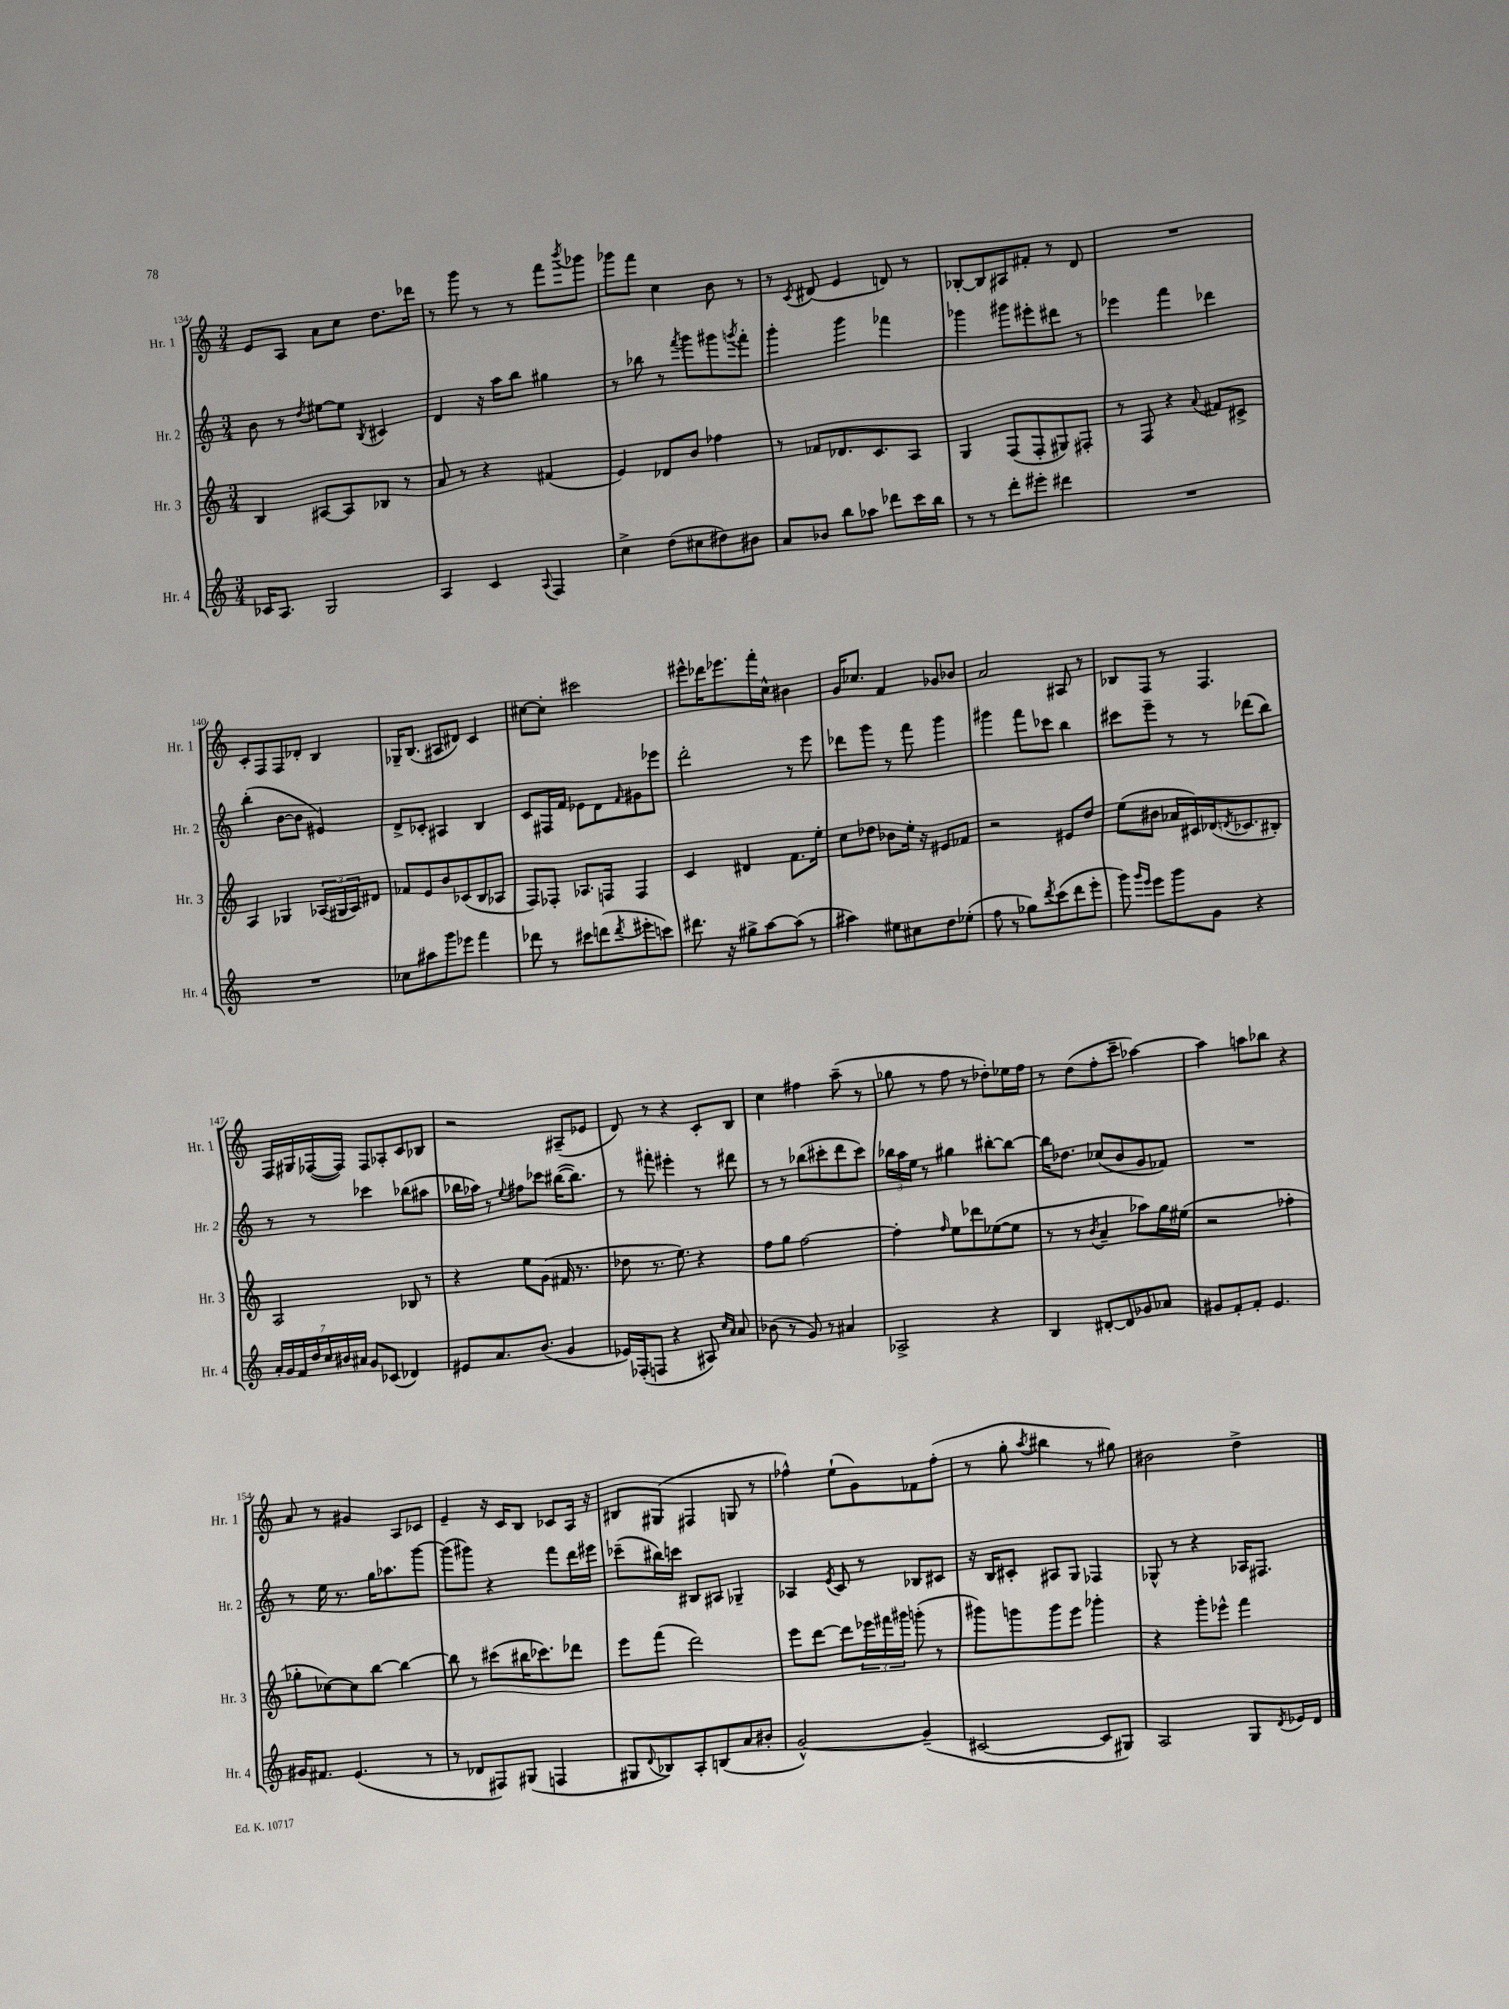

**kern	**kern	**kern	**kern
*part4	*part3	*part2	*part1
*staff4	*staff3	*staff2	*staff1
*I"Hr. 4	*I"Hr. 3	*I"Hr. 2	*I"Hr. 1
*I'Hr. 4	*I'Hr. 3	*I'Hr. 2	*I'Hr. 1
*clefG2	*clefG2	*clefG2	*clefG2
*k[]	*k[]	*k[]	*k[]
*M3/4	*M3/4	*M3/4	*M3/4
=134	=134	=134	=134
16c-X/KL	4B/	8b\	8e/L
8.A/J	.	.	.
.	.	8r	8A/J
.	.	8qdd/	.
2G/	[8A#X/L	[8ee#X\L	8a\L
.	8A#/]	8ee#\J]	8cc\J
.	.	8qB/	.
.	8B-X/J	4c#X/	8.dd\L
.	8r	.	.
.	.	.	16ddd-X\Jk
=135	=135	=135	=135
4A/	8a/	4d/	8r
.	8r	.	8ggg\
4c/	4r	16r	8r
.	.	16aa\KL	.
.	.	8bb\J	8r
8qqA/	.	.	.
4F/	(4f#X/	4gg#X\	8fff\L
.	.	.	8qbbb/
.	.	.	8ggg-X\J
=136	=136	=136	=136
4cc^\	4e/)	8r	8ggg-X\L
.	.	8bb-X\	8fff\J
(8dd\L	8d-X/L	8r	4cc\
.	.	8qfff/	.
8cc#X\	8b/J	8ggg\L	.
8dd#X\)	4ff-X\	8ggg#X\	8b\
.	.	8qgggn/	.
8b#X\J	.	8fff'\J	8r
=137	=137	=137	=137
8a/L	8r	4ggg'\	8r
.	.	.	8qc/
8b-X/J	8f-X/L	.	(8d#X/
8bb\L	8.d-X/	4ggg\	4e/
8aa-X\J	.	.	.
.	8.c/	.	.
8ddd-X\L	.	4fff-X\	8dn/)
16ccc\L	8A/J	.	8r
16bb\JJ	.	.	.
=138	=138	=138	=138
8r	4G/	4ggg-X\	[8B-X'/L
8r	.	.	8B-/]
8ddd'\L	(8F/L	8ggg#X\L	8A#X/
8eee#X'\J	8F'/	8eee#X'\	8f#X'/J
4ddd#X\	8G#X/)	8ddd#X\J	8r
.	8F#X'/J	8r	8d/
=139	=139	=139	=139
2.r	8r	4eee-X\	2.r
.	8F/	.	.
.	4r	4fff\	.
.	8qqa/	.	.
.	8f#X/L	4ddd-X\	.
.	8c#X^/J	.	.
!!LO:LB:g=z
=140	=140	=140	=140
2.r	4A/	(4bb'\	8c'/L
.	.	.	8F/
.	4G-X/	[8b\L	8F/
.	.	8b\J]	8d-X'/J
.	(24A-X/LL	4e#X/)	4B/
.	24G#X/	.	.
.	24A-/J)	.	.
.	8d#X/J	.	.
=141	=141	=141	=141
8cc-X\L	8f-X/L	8d^/L	16G-X~/KL
.	.	.	(8.B/J
8aa#X\	8e/	8c-X'/J	.
8ggg\	8b/	4A#X/	8A#X/L
8eee-X\J	(8c-X/	.	8d#X/J)
4fff\	8B/	4B/	4c/
.	8A-X/J	.	.
=142	=142	=142	=142
8ddd-X\	8F/L)	8c/L	[8cc#X\L
8r	8F-X'/J	16F#X/L	8cc#'\J]
.	.	16f/JJ	.
8ccc#X\L	8.A-X/L	8e-X\L	2ccc#X\
(8dddn\	.	8d\	.
.	16Fn/Jk	.	.
8qddd/	.	16qqf/	.
8eee#X'\	4F/	8g#X\	.
8cccn\J)	.	8eee-X\J	.
=143	=143	=143	=143
8.ddd#X\	4c/	2ddd'\	8eee#X^^\L
.	.	.	16ddd-X\K
16r	.	.	8.eee-X\
8gg#X^\L	4d#X/	.	.
[8aa\	.	.	16fff'\L
.	.	.	16cc^^\JJ
(8aa\J]	8.f\L	8r	4b#X\
8r	.	8eee\	.
.	16ee'\Jk	.	.
=144	=144	=144	=144
4aa#X\)	8cc\L	8ddd-X\L	16g/KL
.	.	.	8.cc-X/J
.	8dd-X\J	8ggg\J	.
8ee#X\L	8b-X\L	8r	4f/
8cc#X\	16ee'\Jk	8fff\	.
.	16r	.	.
8dd\	8e#X/L	4ggg\	8g-X/L
(8ee-X'\J	8f-X/J	.	8b-X/J
=145	=145	=145	=145
8ff\	2r	4ggg#X\	2a/
8r	.	.	.
8gg-X\L)	.	8fff\L	.
8qddd/	.	.	.
(8ccc\	.	8ccc-X\J	.
8ddd\	8e#X/L	4bb\	8A#X/
8eee'\J	8dd/J	.	8r
=146	=146	=146	=146
8ggg\)	(8ee\L	8ccc#X\L	8B-X/L
16qqggg/LL	.	.	.
16qqeee/JJ	.	.	.
8eee\L	8b#X\J	8eee~\J	8F/J
8ggg\	16a-X/LL	8r	8r
.	16c#X/)	.	.
8g\J	(16d-X/J	8r	4.F/
.	8qdn/	.	.
.	8.c-X/	.	.
4r	.	(8ddd-X\L	.
.	8B#X'/J)	8bb\J)	.
!!LO:LB:g=z
=147	=147	=147	=147
28a'/LL	2A/	8r	16F/LL
28g/	.	.	.
.	.	.	16G#X/
28f/	.	.	.
28dd/	.	.	.
.	.	8r	([16F-X/
28cc/	.	.	.
28b#X/	.	.	.
.	.	.	16F-/JJ])
28a#X/JJ	.	.	.
8g/L	.	4ccc-X\	8F-/L
(8c-X/J	.	.	8A-X'/
4d-X/)	8B-X/	(8bb-X\L	8c/
.	8r	8aa#X\J	8B-X/J
=148	=148	=148	=148
8e#X/L	4r	16bb-X\LL	2r
.	.	16aa-X\JJ)	.
8.a/	.	8r	.
.	.	8qqee/	.
.	8ee\L	8ff#X\L	.
(8.b/J	.	.	.
.	(8g\J	8ccc-X\J	.
4g/	16f#X/	([16bb#X\KL	(8A#X~/L
.	8.r	8.bb#\J])	.
.	.	.	8e-X/J
=149	=149	=149	=149
16e-X/LL)	8dd-X\	8r	8d/)
(16F-X'/J	.	.	.
8Fn/J	8.r	8fff#X'\	8r
4r	.	4eee#X'\	4r
.	8.ee\)	.	.
8A#X/)	4r	8r	8c'/L
16qqcc/LL	.	.	.
16qqa/JJ	.	.	.
8a/	.	8ddd#X\	8B/J
=150	=150	=150	=150
(8b-X\	8ff\L	8r	4cc\
8r	8gg\J	8r	.
8g/)	[2ff\	(8bb-X\L	4ff#X\
8r	.	8ccc#X'\	.
4a#X/	.	8ddd\	(8aa~\
.	.	8ccc#\J)	8r
=151	=151	=151	=151
2A-X^/	4ff'\]	24bb-X\LL	8gg-X\
.	.	24aa\	.
.	.	24ee\JJ	.
.	.	8r	8r
.	16qqff/	.	.
.	8ee\L	4gg#X\	8ff\
.	8ddd-X\	.	8r
4r	([8ee-X\	[8bb#X'\L	8dd-X'\L)
.	8ee-\J]	8bb#\J_	16ee-X\L
.	.	.	16ff\JJ
=152	=152	=152	=152
4B/	8r	16bb#\KL]	8r
.	.	8.dd-X\J	.
.	8r	.	(8dd\L
.	8qb/	.	.
[8d#X'/L	4a~/	(8cc-X/L	8ff'\
8d#/]	.	8b/	8ccc~\J
8g-X/	8aa-X\L)	8g/	[4aa-X\)
8a-X/J	16gg\L	8f-X/J)	.
.	(16ee#X\JJ	.	.
=153	=153	=153	=153
8g#X/L	2r	2.r	4aa-\]
8f'/	.	.	.
8f'/J	.	.	8aan\L
4.e/	.	.	8bb-X\J
.	4ff-X'\	.	4r
!!LO:LB:g=z
=154	=154	=154	=154
16g#X/KL	8gg-X'\L	8r	8a/
8.f#X/J	.	.	.
.	[8cc-X\)	16ee\	8r
.	.	8.r	.
(4.e/	8cc-\]	.	4g#X/
.	[8bb\J	16gg\KL	.
.	.	8.aa-X\	.
.	4bb\_	.	8A/L
8r	.	[8ggg\J	8c-X/J
=155	=155	=155	=155
8r	8bb\]	(8ggg\L]	4e~/
8d-X/L	8r	8ggg#X\J)	.
8F#X/)	(8ccc#X\L	4r	16r
.	.	.	16c/KL
(8G#X/J	16bb#X\K	.	8B/J
.	8.ccc-X\)	.	.
4Fn/	.	8fff\L	8c-X/L
.	8ddd-X\J	16ddd\L	16A/Jk
.	.	16eee#X\JJ	16r
=156	=156	=156	=156
8G#X/L	8eee\L	(8ccc-X~\L	8B#X/L
8qqd/	.	.	.
8B-X/)	(8fff\J	16bb#X\L)	(8G#X/J
.	.	16cccn\JJ	.
8A'/	2ddd\)	8B#X/L	4F#X/
(8Bn/	.	8A#X/J	.
8a/	.	4G-X~/	8Gn/
8b#X'/J	.	.	8r
=157	=157	=157	=157
[2g^^/)	8eee\L	4A-X/	4ff-X^^\)
.	[8ddd\J	.	.
.	.	8qe/	.
.	8ddd\L]	8c/	(8ee`\L
.	24eee-X\L	8r	8g\)
.	24fff#X\	.	.
.	24ggg#X\JJ	.	.
(4g~/]	(8gggn'\	8B-X/L	8f-X\
.	8r	8c#X/J	(8ff-'\J
=158	=158	=158	=158
[2c#X/	8ggg#X\L)	16r	8r
.	.	16B/KL	.
.	8gggn\	8c#X'/J	8gg'\
.	.	.	8qaa/
.	8ggg\	8A#X/L	4bb#X\
.	8eee\J	8G/J	.
8c#/L]	4ggg-X'\	4F-X/	8r
8G#X/J)	.	.	8gg#X\)
=159	=159	=159	=159
2A/	4r	8G-X^^/	2b#X\
.	.	8r	.
.	8ggg'\L	4r	.
.	8eee-X^^\J	.	.
8G/L	4fff\	16A-X/KL	4dd^\
.	.	8.F#X/J	.
8qd/	.	.	.
16e-X/L	.	.	.
16d/JJ	.	.	.
==	==	==	==
*-	*-	*-	*-
